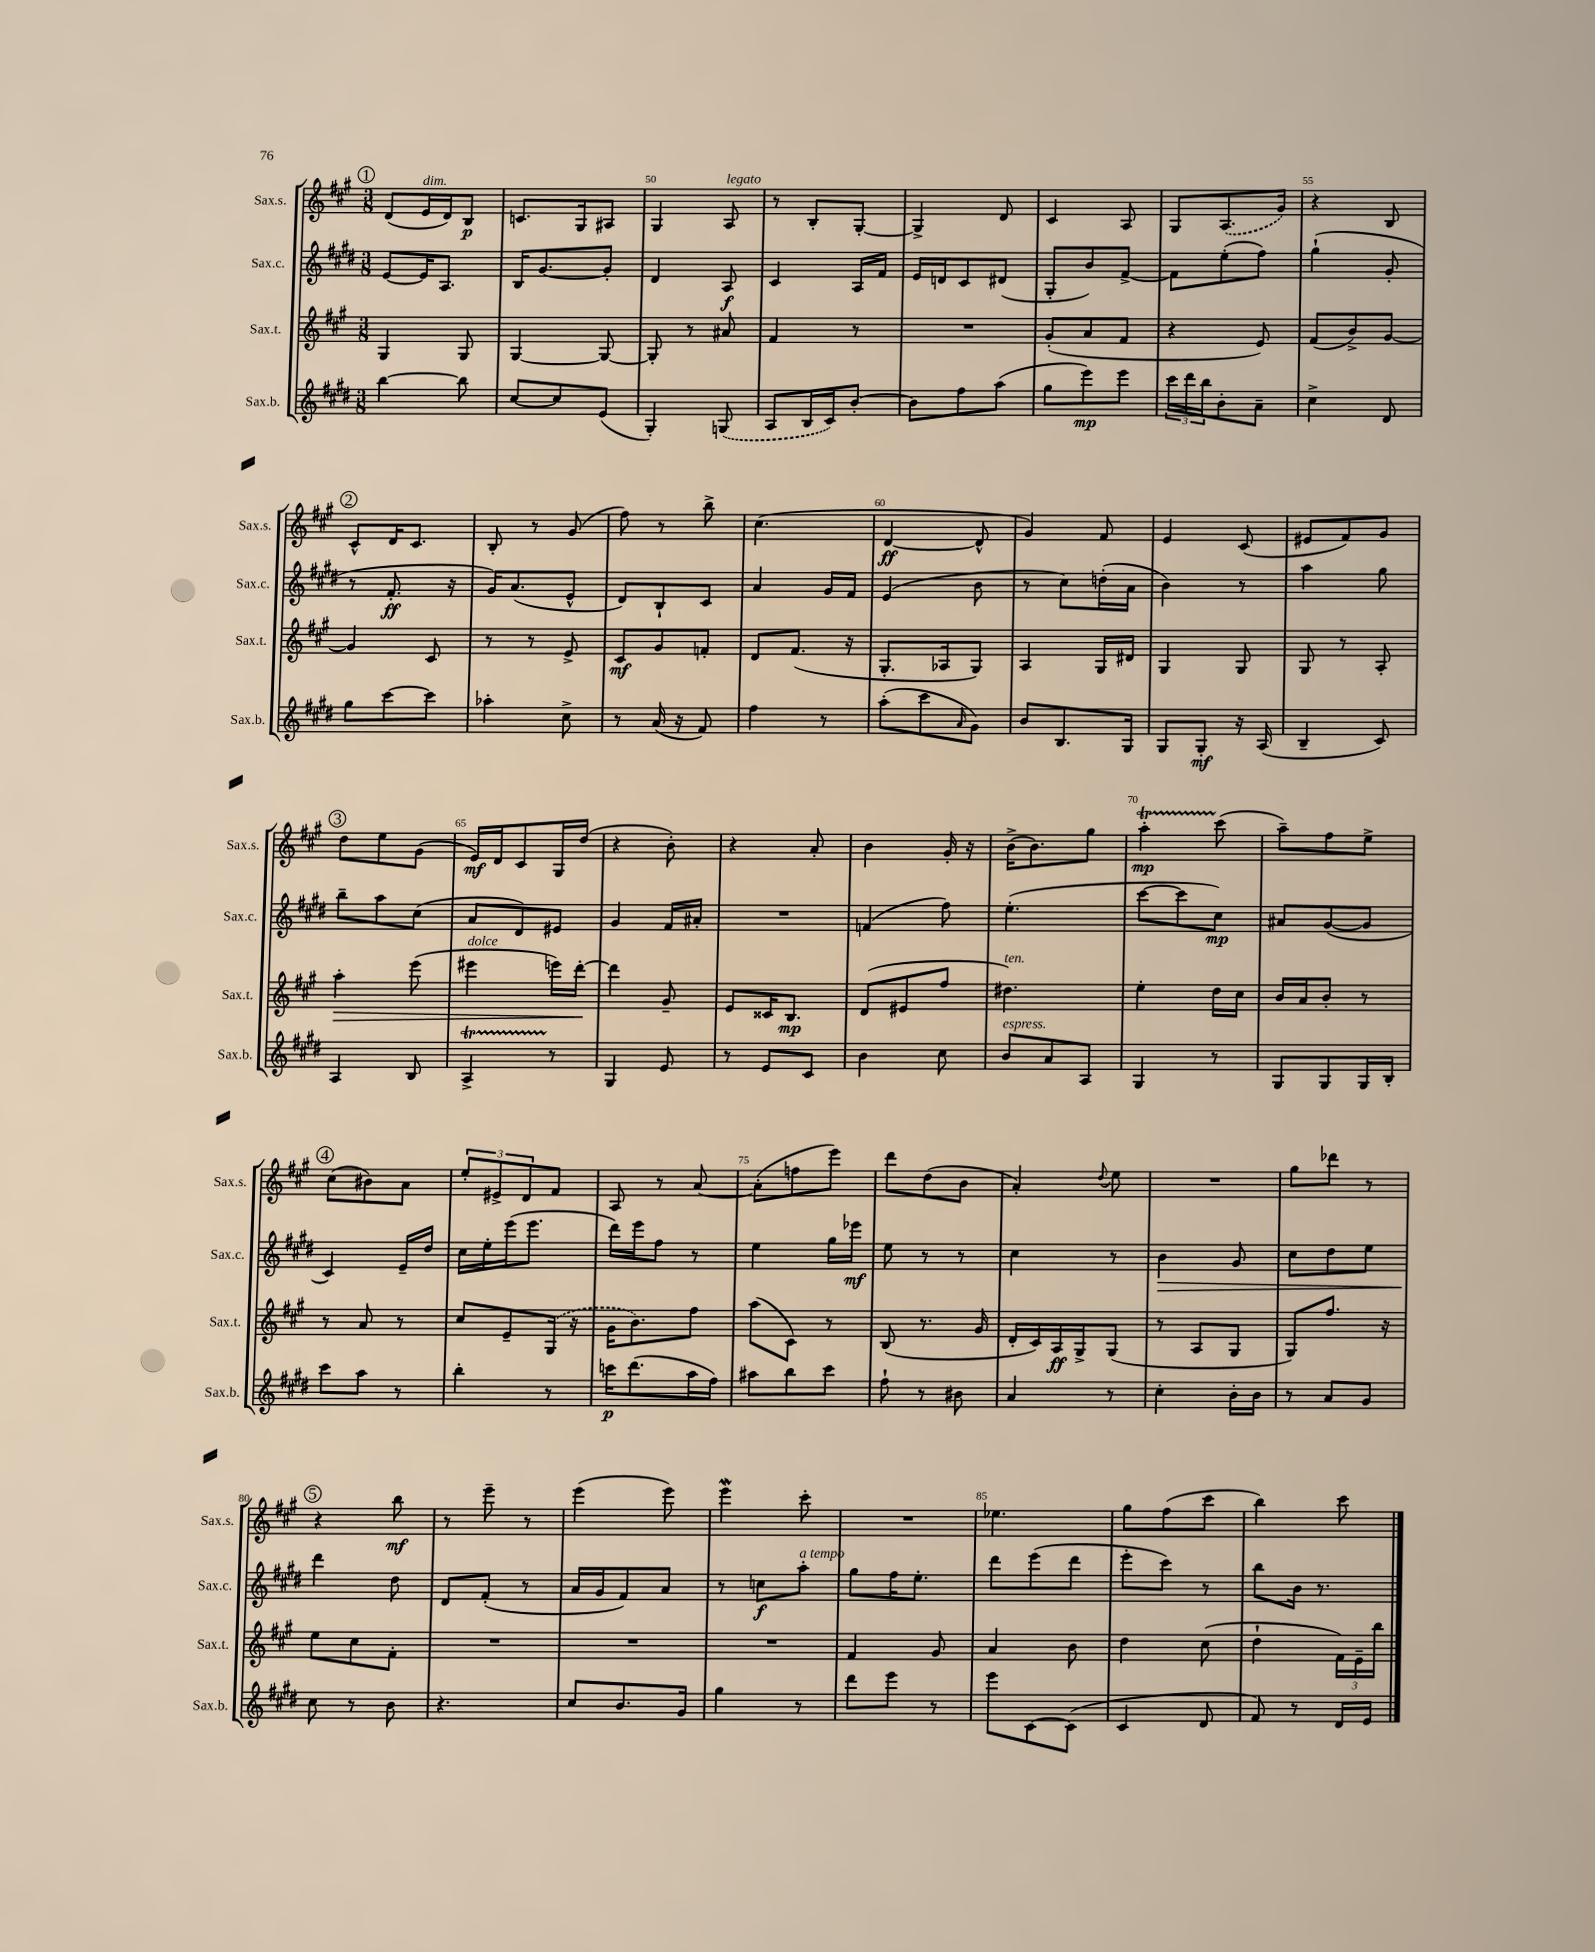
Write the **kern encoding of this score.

**kern	**dynam	**kern	**dynam	**kern	**dynam	**kern	**dynam
*part4	*part4	*part3	*part3	*part2	*part2	*part1	*part1
*staff4	*staff4	*staff3	*staff3	*staff2	*staff2	*staff1	*staff1
*I"Sax.b.	*	*I"Sax.t.	*	*I"Sax.c.	*	*I"Sax.s.	*
*I'Sax.b.	*	*I'Sax.t.	*	*I'Sax.c.	*	*I'Sax.s.	*
*clefG2	*	*clefG2	*	*clefG2	*	*clefG2	*
*k[f#c#g#d#]	*	*k[f#c#g#]	*	*k[f#c#g#d#]	*	*k[f#c#g#]	*
*M3/8	*	*M3/8	*	*M3/8	*	*M3/8	*
!!LO:REH:place=s1:t=1
=48	=48	=48	=48	=48	=48	=48	=48
[4bb\	.	4G#/	.	[8e/L	.	(8d/L	.
!	!	!	!	!	!	!LO:TX:a:i:t=dim.	!
.	.	.	.	16e/K]	.	16e/L	.
.	.	.	.	8.A/J	.	16d/J)	.
8bb\]	.	8G#/	.	.	.	8B/J	p
=49	=49	=49	=49	=49	=49	=49	=49
[8cc#/L	.	[4G#/	.	16B/KL	.	8.cn/L	.
.	.	.	.	[8.g#/	.	.	.
8cc#/]	.	.	.	.	.	.	.
.	.	.	.	.	.	16G#/k	.
(8e/J	.	8G#/_	.	8g#'/J]	.	8A#X/J	.
=50	=50	=50	=50	=50	=50	=50	=50
4G#'/)	.	8G#'/]	.	4d#/	.	4G#/	.
.	.	8r	.	.	.	.	.
!	!	!	!	!	!	!LO:TX:a:i:t=legato	!
(8Gn/	.	8a#X/	.	8A/	f	8A/	.
=51	=51	=51	=51	=51	=51	=51	=51
8A/L	.	4f#/	.	4c#/	.	8r	.
16B/L	.	.	.	.	.	8B'/L	.
16c#/J)	.	.	.	.	.	.	.
[8b'/J	.	8r	.	16A/LL	.	[8G#'/J	.
.	.	.	.	16f#/JJ	.	.	.
=52	=52	=52	=52	=52	=52	=52	=52
8b\L]	.	4.r	.	16e/LL	.	4G#^/]	.
.	.	.	.	16dn/J	.	.	.
8ff#\	.	.	.	8c#/	.	.	.
(8aa\J	.	.	.	(8d#X/J	.	8d/	.
=53	=53	=53	=53	=53	=53	=53	=53
8gg#\L	.	(8g#'/L	.	8G#'/L	.	4c#/	.
8eee\)	mp	8a/	.	8b/)	.	.	.
8eee\J	.	8f#/J	.	[8f#^/J	.	8A/	.
=54	=54	=54	=54	=54	=54	=54	=54
24ccc#\LL	.	4r	.	8f#\L]	.	8G#/L	.
24ddd#\	.	.	.	.	.	.	.
24bb\J	.	.	.	.	.	.	.
8b'\	.	.	.	(8ee'\	.	(8.A/	.
8a~\J	.	8e/)	.	8ff#\J)	.	.	.
.	.	.	.	.	.	16g#/Jk)	.
=55	=55	=55	=55	=55	=55	=55	=55
4cc#^\	.	(8f#/L	.	(4gg#`\	.	4r	.
.	.	8b^/)	.	.	.	.	.
8d#/	.	[8g#/J	.	8g#'/	.	8B/	.
!!LO:LB:g=z
!!LO:REH:place=s1:t=2
=56	=56	=56	=56	=56	=56	=56	=56
8gg#\L	.	4g#/]	.	8r	.	8c#^^/L	.
[8ccc#\	.	.	.	8.f#'/	ff	16d/K	.
.	.	.	.	.	.	8.c#/J	.
8ccc#\J]	.	8c#/	.	.	.	.	.
.	.	.	.	16r	.	.	.
=57	=57	=57	=57	=57	=57	=57	=57
4aa-X'\	.	8r	.	16g#/KL)	.	8B'/	.
.	.	.	.	(8.a/	.	.	.
.	.	8r	.	.	.	8r	.
8cc#^\	.	8e^/	.	8e^^/J	.	(8g#/	.
=58	=58	=58	=58	=58	=58	=58	=58
8r	.	8c#/L	mf	8d#/L)	.	8ff#\)	.
(16a/	.	8g#/	.	8B`/	.	8r	.
16r	.	.	.	.	.	.	.
8f#/)	.	8fn'/J	.	8c#/J	.	8bb^\	.
=59	=59	=59	=59	=59	=59	=59	=59
4ff#\	.	8d/L	.	4a/	.	(4.cc#\	.
.	.	(8.f#/J	.	.	.	.	.
8r	.	.	.	16g#/LL	.	.	.
.	.	16r	.	16f#/JJ	.	.	.
=60	=60	=60	=60	=60	=60	=60	=60
(8aa'\L	.	8.G#'/L	.	(4e/	.	[4d/	ff
8ccc#\	.	.	.	.	.	.	.
.	.	16A-X/k	.	.	.	.	.
16qqa/	.	.	.	.	.	.	.
8g#\J)	.	8G#/J)	.	8b\	.	8d^^/]	.
=61	=61	=61	=61	=61	=61	=61	=61
8b/L	.	4A/	.	8r	.	4g#/)	.
8.B/	.	.	.	8cc#\L)	.	.	.
.	.	16G#/LL	.	(16ddn'\L	.	8f#/	.
16G#/Jk	.	16d#X/JJ	.	16a\JJ	.	.	.
=62	=62	=62	=62	=62	=62	=62	=62
8G#/L	.	4G#/	.	4b\)	.	4e/	.
8G#'/J	mf	.	.	.	.	.	.
16r	.	8G#/	.	8r	.	(8c#/	.
(16A/	.	.	.	.	.	.	.
=63	=63	=63	=63	=63	=63	=63	=63
4B~/	.	8G#/	.	4aa\	.	8e#X/L	.
.	.	8r	.	.	.	8f#/)	.
8c#/)	.	8A'/	.	8gg#\	.	8g#/J	.
!!LO:LB:g=z
!!LO:REH:place=s1:t=3
=64	=64	=64	=64	=64	=64	=64	=64
!	!	!	!LO:HP:b	!	!	!	!
4A/	.	4aa'\	>	8bb~\L	.	8dd\L	.
.	.	.	.	8aa\	.	8ee\	.
8B/	.	(8eee\	.	(8cc#\J	.	(8g#\J	.
=65	=65	=65	=65	=65	=65	=65	=65
!	!	!LO:TX:a:i:t=dolce	!	!	!	!	!
4AT^/	.	4eee#X\	.	8a/L	.	16e/LL)	mf
.	.	.	.	.	.	16d/J	.
.	.	.	.	8d#/)	.	8c#/	.
8r	.	16eeen\LL)	.	8e#X/J	.	16G#/L	.
.	.	[16ddd'\JJ	.	.	.	(16dd/JJ	.
.	.	.	]	.	.	.	.
=66	=66	=66	=66	=66	=66	=66	=66
4G#/	.	4ddd\]	.	4g#/	.	4r	.
8e/	.	8g#~/	.	16f#/LL	.	8b'\)	.
.	.	.	.	16a#X'/JJ	.	.	.
=67	=67	=67	=67	=67	=67	=67	=67
8r	.	8e/L	.	4.r	.	4r	.
8e/L	.	16c##X/K	.	.	.	.	.
.	.	8.B/J	mp	.	.	.	.
8c#/J	.	.	.	.	.	8a'/	.
=68	=68	=68	=68	=68	=68	=68	=68
4b\	.	(8d/L	.	(4fn/	.	4b\	.
.	.	8e#X/	.	.	.	.	.
8cc#\	.	8ff#/J	.	8ff#\)	.	16g#'/	.
.	.	.	.	.	.	16r	.
=69	=69	=69	=69	=69	=69	=69	=69
!	!	!LO:TX:a:i:t=ten.	!	!	!	!	!
!LO:TX:a:i:t=espress.	!	!	!	!	!	!	!
8b/L	.	4.dd#X\)	.	(4.ee'\	.	(16b^\KL	.
.	.	.	.	.	.	8.b\)	.
8a/	.	.	.	.	.	.	.
8A/J	.	.	.	.	.	8gg#\J	.
=70	=70	=70	=70	=70	=70	=70	=70
4G#/	.	4ee'\	.	[8ccc#\L	.	4aaT'\	mp
.	.	.	.	8ccc#\]	.	.	.
8r	.	16dd\LL	.	8cc#\J)	mp	(8ccc#\	.
.	.	16cc#\JJ	.	.	.	.	.
=71	=71	=71	=71	=71	=71	=71	=71
8G#/L	.	16b/LL	.	8a#X/L	.	8aa~\L)	.
.	.	16a/J	.	.	.	.	.
8G#/	.	8b'/J	.	([8g#/	.	8ff#\	.
16G#/L	.	8r	.	8g#/J]	.	8ee^\J	.
16B'/JJ	.	.	.	.	.	.	.
!!LO:LB:g=z
!!LO:REH:place=s1:t=4
=72	=72	=72	=72	=72	=72	=72	=72
8ccc#\L	.	8r	.	4c#/)	.	(8cc#\L	.
8aa\J	.	8a/	.	.	.	8b#X\)	.
8r	.	8r	.	16e~/LL	.	8a\J	.
.	.	.	.	16dd#/JJ	.	.	.
=73	=73	=73	=73	=73	=73	=73	=73
4bb'\	.	8cc#/L	.	16cc#\LL	.	12ee'/L	.
.	.	.	.	16ee'\	.	.	.
.	.	.	.	.	.	12e#X^/	.
.	.	8e~/	.	(16eee\J	.	.	.
.	.	.	.	.	.	12d/	.
.	.	.	.	8.eee\J	.	.	.
8r	.	(16G#/Jk	.	.	.	8f#/J	.
.	.	16r	.	.	.	.	.
=74	=74	=74	=74	=74	=74	=74	=74
16cccn\KL	p	16g#\KL	.	16ddd#\LL)	.	8A/	.
(8.ddd#\	.	8.b\)	.	16eee\J	.	.	.
.	.	.	.	8ff#\J	.	8r	.
16aa\L	.	8ff#\J	.	8r	.	[8a/	.
16ff#\JJ)	.	.	.	.	.	.	.
=75	=75	=75	=75	=75	=75	=75	=75
8aa#X\L	.	(8aa\L	.	4ee\	.	(8a'\L]	.
8bb\	.	8c#\J)	.	.	.	8ffn\	.
8ccc#\J	.	8r	.	16gg#\LL	.	8eee\J)	.
.	.	.	.	16eee-X\JJ	mf	.	.
=76	=76	=76	=76	=76	=76	=76	=76
8ff#`\	.	(8B/	.	8ee\	.	8ddd\L	.
8r	.	8.r	.	8r	.	(8dd\	.
8b#X\	.	.	.	8r	.	8b\J	.
.	.	16g#/	.	.	.	.	.
=77	=77	=77	=77	=77	=77	=77	=77
4a/	.	16d'/LL	.	4cc#\	.	4a'/)	.
.	.	16c#/)	.	.	.	.	.
.	.	16A/	ff	.	.	.	.
.	.	16G#^/J	.	.	.	.	.
.	.	.	.	.	.	8qqdd/	.
8r	.	(8G#/J	.	8r	.	8ee\	.
=78	=78	=78	=78	=78	=78	=78	=78
!	!	!	!	!	!LO:HP:b	!	!
4cc#'\	.	8r	.	4b\	>	4.r	.
.	.	8A/L	.	.	.	.	.
16b'\LL	.	8G#/J	.	8g#/	.	.	.
16b\JJ	.	.	.	.	.	.	.
=79	=79	=79	=79	=79	=79	=79	=79
8r	.	8G#/L)	.	8cc#\L	.	8gg#\L	.
8a/L	.	8.ff#/J	.	8dd#\	.	8ddd-X\J	.
8g#/J	.	.	.	8ee\J	.	8r	.
.	.	16r	.	.	.	.	.
!!LO:LB:g=z
!!LO:REH:place=s1:t=5
=80	=80	=80	=80	=80	=80	=80	=80
8cc#\	.	8ee\L	.	4ddd#\	.	4r	.
8r	.	8cc#\	.	.	.	.	.
8b\	.	8f#'\J	.	8dd#\	]	8bb\	mf
=81	=81	=81	=81	=81	=81	=81	=81
4.r	.	4.r	.	8d#/L	.	8r	.
.	.	.	.	(8f#'/J	.	8eee~\	.
.	.	.	.	8r	.	8r	.
=82	=82	=82	=82	=82	=82	=82	=82
8cc#/L	.	4.r	.	16a/LL	.	(4eee\	.
.	.	.	.	16g#/J	.	.	.
8.b/	.	.	.	8f#/)	.	.	.
.	.	.	.	8a/J	.	8eee\)	.
16g#/Jk	.	.	.	.	.	.	.
=83	=83	=83	=83	=83	=83	=83	=83
4gg#\	.	4.r	.	8r	.	4eeeW\	.
.	.	.	.	8ccn\L	f	.	.
!	!	!	!	!LO:TX:a:i:t=a tempo	!	!	!
8r	.	.	.	8aa'\J	.	8ccc#'\	.
=84	=84	=84	=84	=84	=84	=84	=84
8ddd#\L	.	4f#/	.	8gg#\L	.	4.r	.
8eee\J	.	.	.	16ff#\K	.	.	.
.	.	.	.	8.ee'\J	.	.	.
8r	.	8g#/	.	.	.	.	.
=85	=85	=85	=85	=85	=85	=85	=85
8eee\L	.	4a/	.	8ddd#\L	.	4.ee-X\	.
[8c#\	.	.	.	(8eee\	.	.	.
(8c#\J]	.	8b\	.	8ddd#\J	.	.	.
=86	=86	=86	=86	=86	=86	=86	=86
4c#/	.	4dd\	.	8eee'\L	.	8gg#\L	.
.	.	.	.	8ccc#\J)	.	(8ff#\	.
8d#/	.	(8cc#\	.	8r	.	8ccc#\J	.
=87	=87	=87	=87	=87	=87	=87	=87
8f#/)	.	4dd`\	.	8bb\L	.	4bb\)	.
8r	.	.	.	16b\Jk	.	.	.
.	.	.	.	8.r	.	.	.
16d#/LL	.	24f#\LL)	.	.	.	8ccc#\	.
.	.	24e~\	.	.	.	.	.
16e/JJ	.	.	.	.	.	.	.
.	.	24bb\JJ	.	.	.	.	.
==	==	==	==	==	==	==	==
*-	*-	*-	*-	*-	*-	*-	*-
